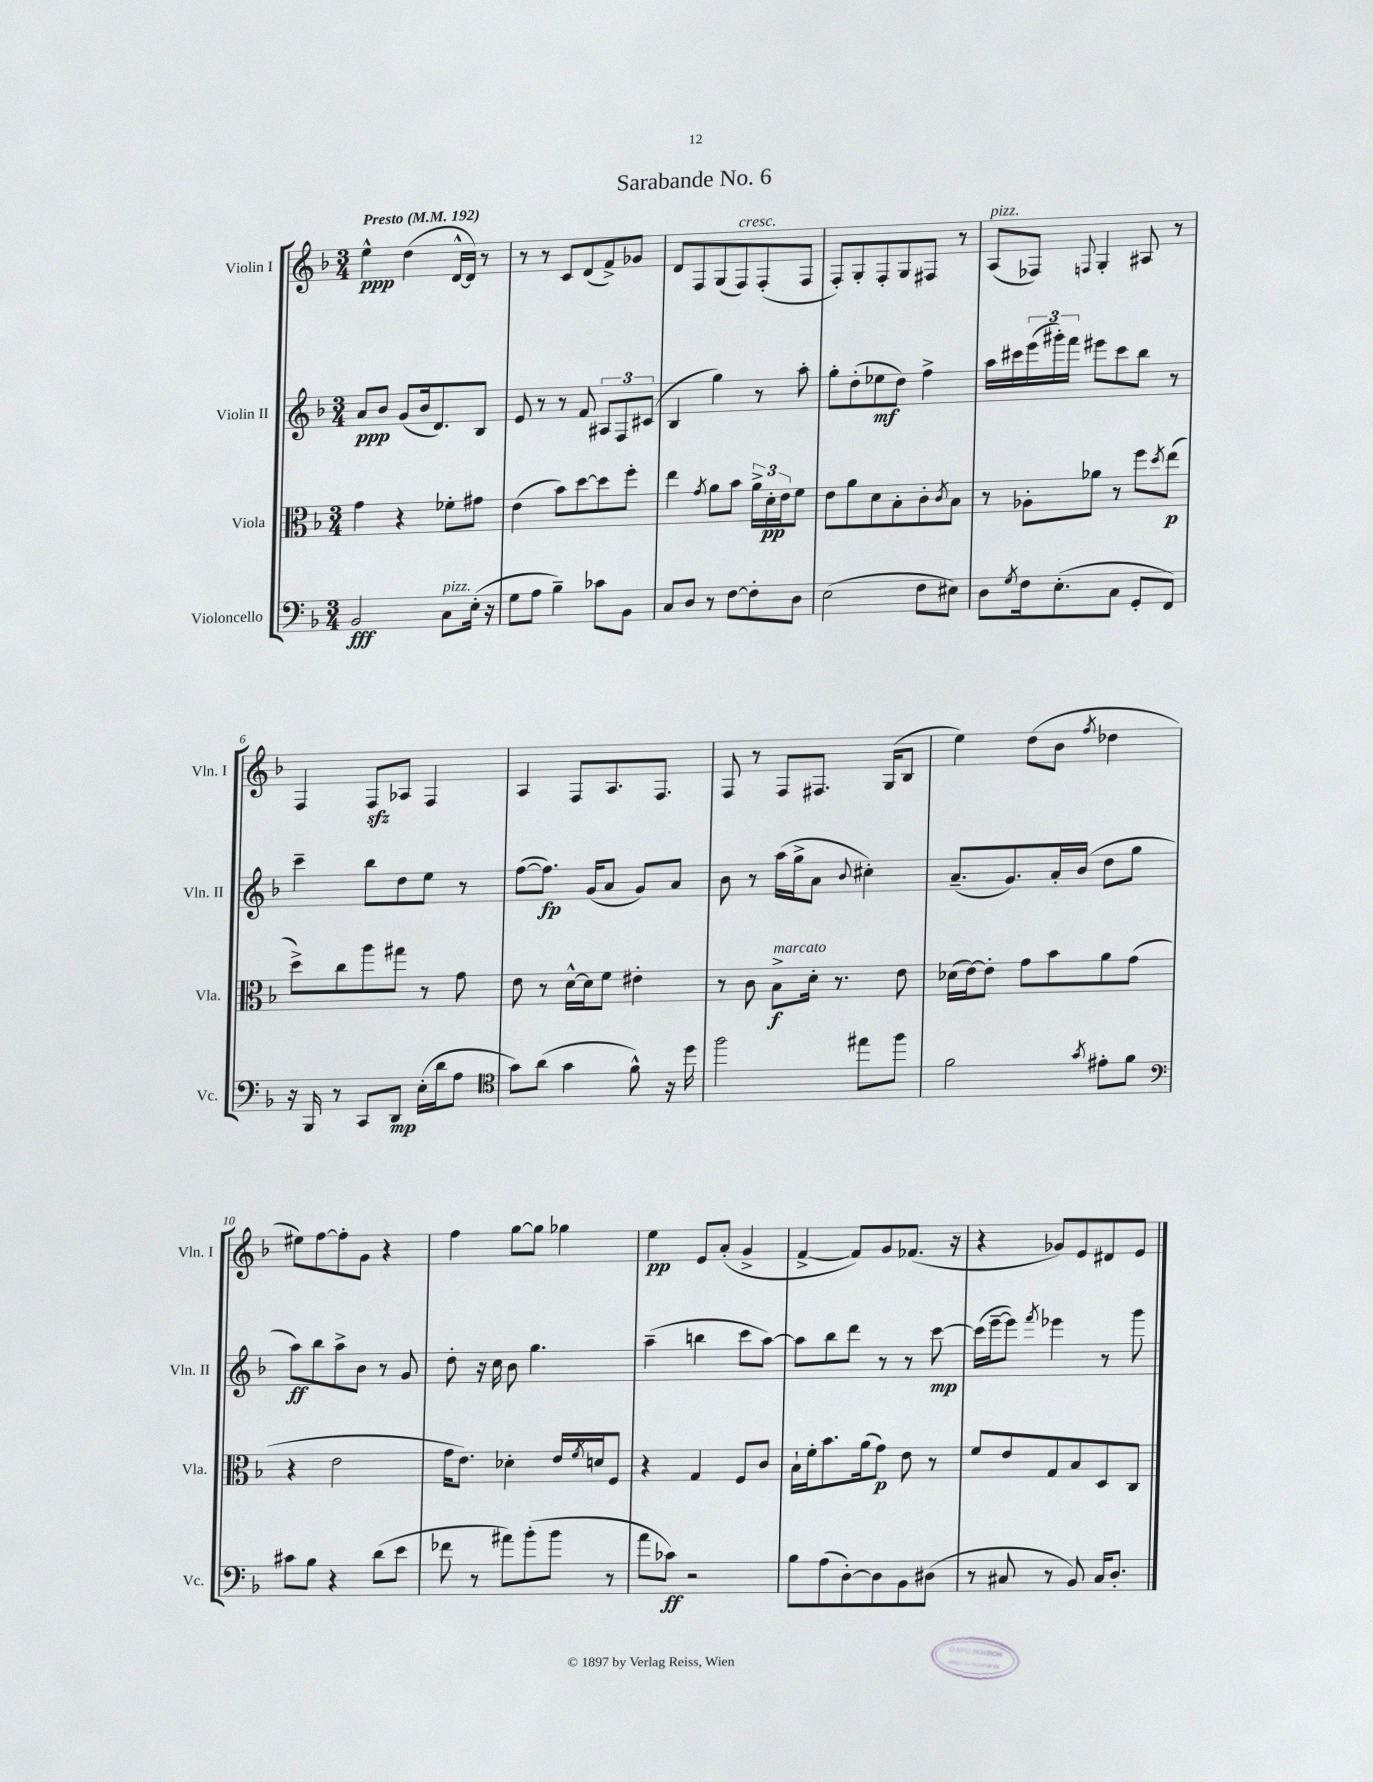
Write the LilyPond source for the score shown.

\header { title = "Sarabande No. 6" }
<<
\new StaffGroup <<
\new Staff = "s0" \with { instrumentName = "Violin I" shortInstrumentName = "Vln. I" } {
    \clef treble \key f \major \numericTimeSignature \time 3/4 \tempo "Presto" 4 = 192
    e''4-^\ppp d''4( d'16~-^ d'16) r8 |
    r8 r8 c'8 d'8( f'8->) ges'8 |
    d'8 f8 g8( f8^\markup { \italic "cresc." }) f8-.( f8 |
    f8-.) g8-. f8-. g8 fis8 r8 |
    a8^\markup { \italic "pizz." }( fes8) \appoggiatura { f8 } g4-. ais8 r8 |
    f4 f8\sfz aes8 f4 |
    a4 f8 a8. f8. |
    f8 r8 f8 fis8. g16( bes8 |
    e''4) d''8( bes'8 \acciaccatura { f''8 } des''4 |
    eis''8) f''8~ f''8-. g'8 r4 |
    f''4 g''8~ g''8 ges''4 |
    e''4\pp e'8 a'8-.( g'4-> |
    f'4~-> f'8) g'8 fes'8.( r16 |
    r4 ges'8) e'8 dis'8 e'8 \bar "|." |
}
\new Staff = "s1" \with { instrumentName = "Violin II" shortInstrumentName = "Vln. II" } {
    \clef treble \key f \major \numericTimeSignature \time 3/4
    a'8\ppp bes'8 g'8( bes'16 d'8.) bes8 |
    e'8 r8 r8 f'8 \tuplet 3/2 { ais8 f8 cis'8( } |
    bes4 g''4) r8 a''8-. |
    g''8-. d''8-.( ees''8\mf d''8) f''4-> |
    a''16 cis'''16 \tuplet 3/2 { e'''16( gis'''16-.) f'''16 } eis'''8 cis'''8 bes''8 r8 |
    c'''4-- bes''8 d''8 e''8 r8 |
    f''8~( f''8.\fp) g'16( a'8 g'8) a'8 |
    bes'8 r8 a''16( g''16-> a'8 \appoggiatura { bes'8 } cis''4-.) |
    a'8.--( g'8.) a'16-. bes'16( d''8 g''8 |
    a''8\ff) bes''8 a''8-> bes'8 r8 g'8 |
    d''8-. r16 c''16 bes'8 g''4. |
    a''4--( b''4 c'''8 a''8~) |
    a''8 bes''8 d'''8 r8 r8 c'''8~\mp |
    c'''16( e'''16~-- e'''8) \acciaccatura { f'''8 } ees'''4 r8 g'''8 \bar "|." |
}
\new Staff = "s2" \with { instrumentName = "Viola" shortInstrumentName = "Vla." } {
    \clef alto \key f \major \numericTimeSignature \time 3/4
    g'4 r4 fes'8-. gis'8 |
    e'4( bes'8) d''8~ d''8 f''8-. |
    e''4 \acciaccatura { g'8 } a'8 bes'8 \tuplet 3/2 { a'16-> d'16-.\pp e'16 } f'8 |
    e'8 a'8 d'8 bes8-. c'8-. \acciaccatura { c'8 } bes8 |
    r8 aes8-. aes'8 r8 f''8 \acciaccatura { d''8 } e''8\p( |
    d''8->) c''8 a''8 gis''8 r8 g'8 |
    e'8 r8 d'16~-^ d'16 f'8 eis'4-. |
    r8 c'8 bes8->\f^\markup { \italic "marcato" } d'16-. r8. e'8 |
    des'16( e'16~) e'8-. g'8 bes'8 a'8 g'8( |
    r4 e'2 |
    g'16 e'8.) des'4-. e'16 \acciaccatura { f'8 } d'16 f8 |
    r4 g4 f8 c'8 |
    bes16-! f'16-. bes'8. a'16( g'8\p) e'8 r8 |
    f'8 e'8 g8 bes8 d8 c8 \bar "|." |
}
\new Staff = "s3" \with { instrumentName = "Violoncello" shortInstrumentName = "Vc." } {
    \clef bass \key f \major \numericTimeSignature \time 3/4
    bes,2\fff c8^\markup { \italic "pizz." } e16-.( r16 |
    g8 a8 bes4--) ces'8 bes,8 |
    c8 d8 r8 f8~ f8-. d8 |
    e2( f8 eis8) |
    d8 \acciaccatura { g8 } f16 e8.-.( c8 g,8-. f,8) |
    r16 bes,,16 r8 c,8 d,8\mp e16-.( d'16 a8 |
    \clef tenor g'8) a'8( g'4 f'8-^) r16 d''16 |
    f''2 eis''8 f''8 |
    f'2 \acciaccatura { g'8 } eis'8-. f'8 |
    \clef bass cis'8 bes8 r4 d'8( e'8 |
    fes'8 r8 ais'8) bes'8-.( bes'8 r8 |
    a'8 ces'8\ff) r2 |
    bes8 a8( d8~-.) d8 bes,8 dis8( |
    r8 cis8 r8 bes,8) cis16 d8.-. \bar "|." |
}
>>
>>
